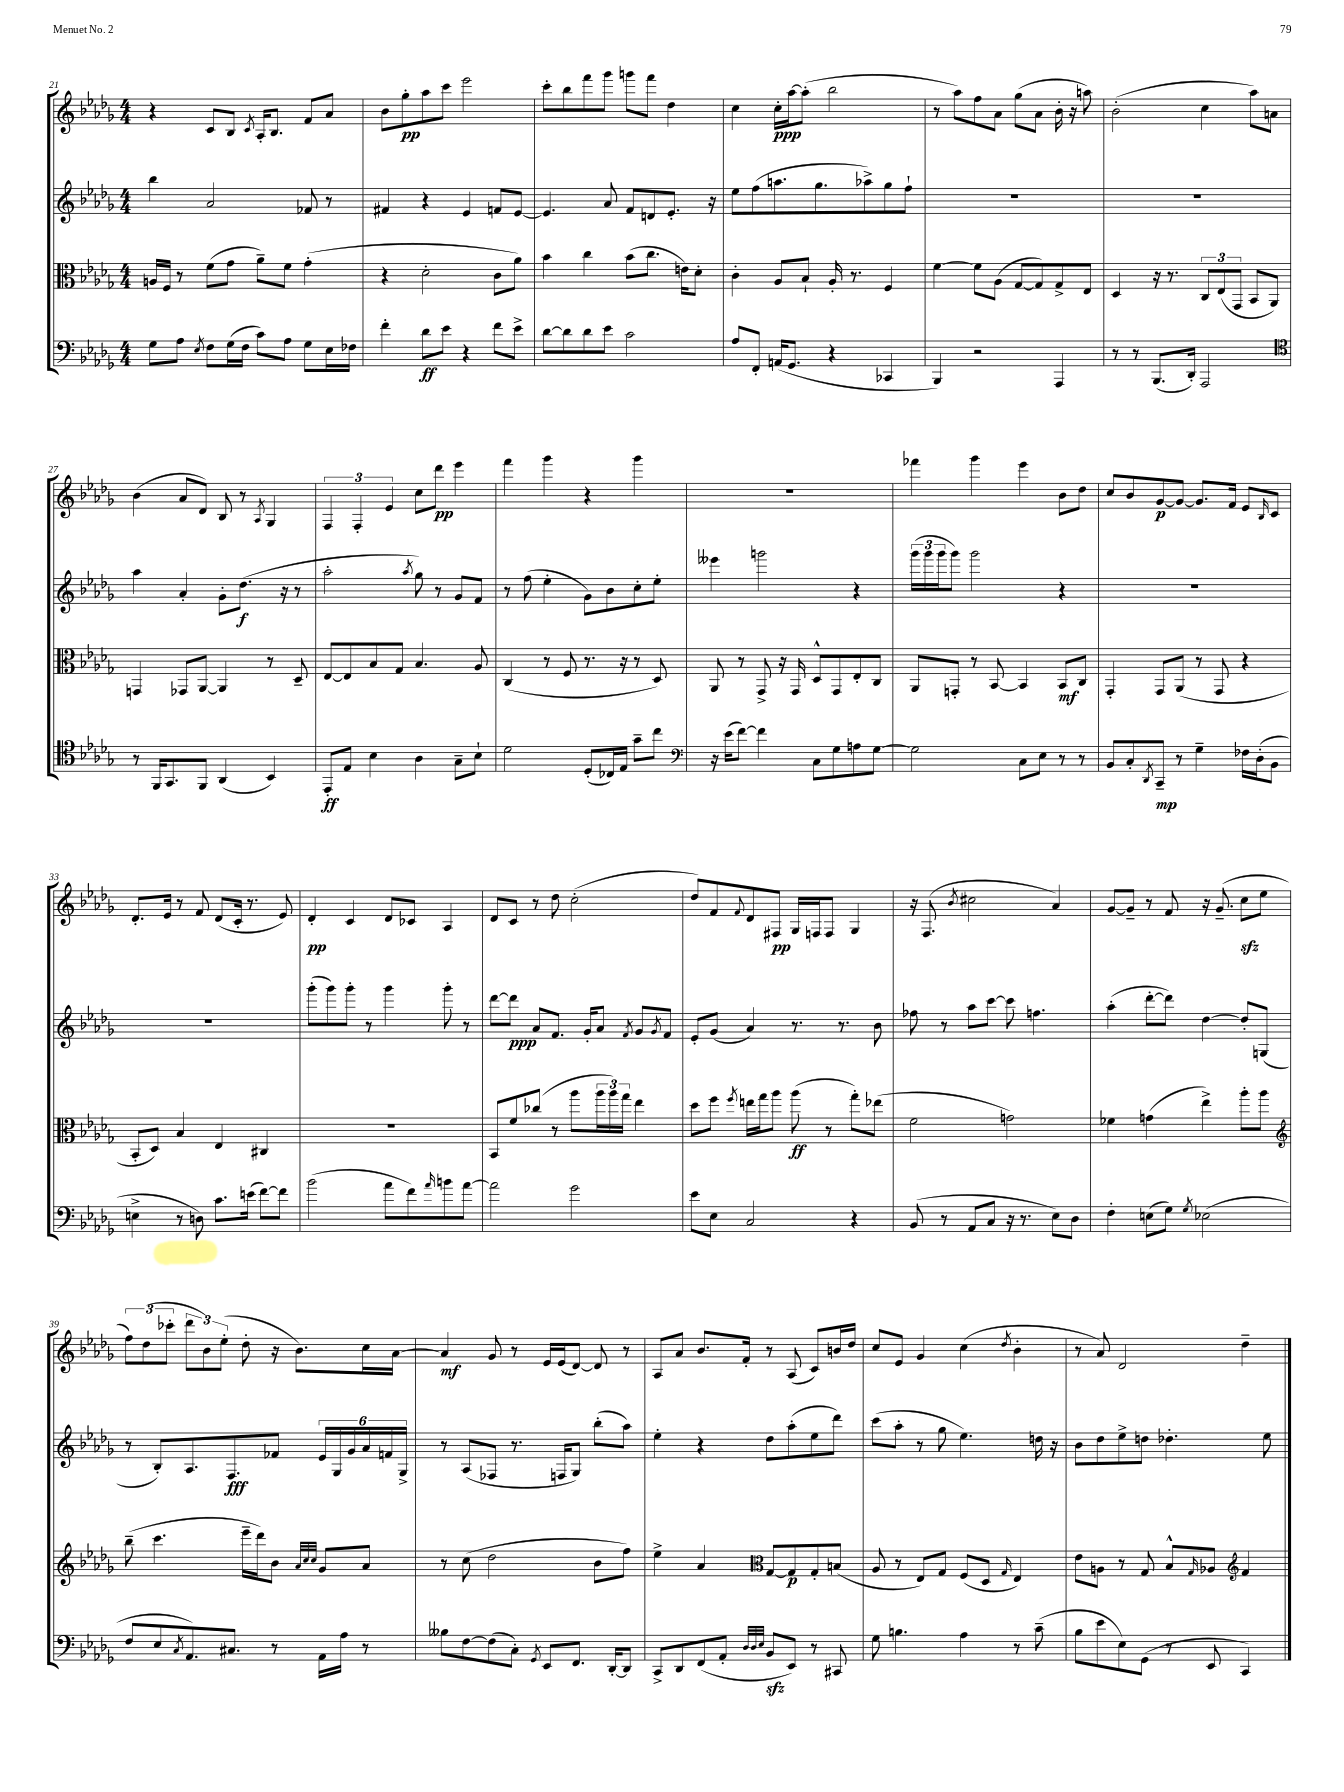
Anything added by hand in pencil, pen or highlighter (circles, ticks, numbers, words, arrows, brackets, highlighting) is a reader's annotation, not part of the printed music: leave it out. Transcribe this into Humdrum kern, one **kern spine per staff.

**kern	**kern	**kern	**kern
*staff4	*staff3	*staff2	*staff1
*clefF4	*clefC3	*clefG2	*clefG2
*k[b-e-a-d-g-]	*k[b-e-a-d-g-]	*k[b-e-a-d-g-]	*k[b-e-a-d-g-]
*M4/4	*M4/4	*M4/4	*M4/4
8G-	16A	4bb-	4r
.	16F	.	.
8A-	8r	.	.
8qE-	.	.	.
8F	(8f	2a-	8c
(16G-	8g-	.	8B-
16F	.	.	.
.	.	.	8qc
8c)	8a-~)	.	16A-'
.	.	.	8.B-
8A-	8f	.	.
8G-	(4g-'	8f-	8f
16E-	.	8r	8a-
16F-	.	.	.
=	=	=	=
4f'	4r	4f#	8b-
.	.	.	8gg-'
8d-	2d-'	4r	8aa-
8e-	.	.	8ccc
4r	.	4e-	2eee-
8f	8c	8f	.
8e-^	8a-)	[8e-	.
=	=	=	=
[8d-	4b-	4.e-]	8ccc'
8d-]	.	.	8bb-
8d-	4cc	.	8fff
8e-	.	8a-	8ggg-
2c	(8b-	8f	8ggg
.	8.cc	8d	8fff
.	.	8.e-'	4dd-
.	16e)	.	.
.	8d-'	.	.
.	.	16r	.
=	=	=	=
8A-	4c'	8ee-	4cc
8FF'	.	(8ff	.
(16AA	8A-	8.aa	16cc'
8.GG-	.	.	[16aa-
.	8B-`	.	(8aa-']
.	.	8.gg-	.
4r	16A-'	.	2bb-
.	8.r	.	.
.	.	8aa-^)	.
4CC-	4F	8gg-	.
.	.	8ff`	.
=	=	=	=
4BBB-)	[4f	1r	8r
.	.	.	8aa-)
2r	8f]	.	8ff
.	(8A-	.	8a-
.	[8G-	.	(8gg-
.	8G-])	.	8a-
4AAA-	8G-^	.	16b-'
.	.	.	16r
.	8E-	.	8aa)
=	=	=	=
8r	4D-	1r	(2b-'
8r	.	.	.
(8.BBB-	16r	.	.
.	8.r	.	.
16DD-')	.	.	.
2AAA-	12C	.	4cc
.	(12E-	.	.
.	12GG-	.	.
.	8BB-	.	8aa-)
.	8AA-)	.	8a
=	=	=	=
*clefC4	*	*	*
8r	4GG	4aa-	(4b-
16FF	.	.	.
8.GG-	.	.	.
.	8GG-	4a-'	8a-
8FF	[8AA-	.	8d-)
(4AA-	4AA-]	8g-'	8B-
.	.	(8.dd-	8r
.	.	.	8qA-
4BB-)	8r	.	4G-
.	.	16r	.
.	8D-~	8r	.
=	=	=	=
8EE-'	[8E-	2aa-'	6F
8E-	8E-]	.	.
.	.	.	6F'
4B-	8B-	.	.
.	.	.	6e-
.	8G-	.	.
.	.	8qaa-	.
4A-	4.B-	8gg-)	8cc
.	.	8r	8ddd-
8G-~	.	8g-	4eee-
8B-`	8A-	8f	.
=	=	=	=
2d-	(4C	8r	4fff
.	.	(8ff	.
.	8r	4ee-'	4ggg-
.	8F	.	.
(8D-'	8.r	8g-)	4r
16C-)	.	8b-	.
16E-	16r	.	.
8g-~	8r	8cc'	4ggg-
8cc	8D-)	8ee-'	.
=	=	=	=
*clefF4	*	*	*
16r	8AA-	4eee--	1r
(16e-	.	.	.
[8f)	8r	.	.
4f]	8GG-^	2ggg	.
.	16r	.	.
.	16GG-	.	.
8C	8D-^^	.	.
8G-	8GG-	.	.
8A	8E-'	4r	.
[8G-	8C	.	.
=	=	=	=
2G-]	8AA-	(24ggg-	4fff-
.	.	24ggg-	.
.	.	24ggg-	.
.	8GG'	8ggg-)	.
.	8r	2ggg-	4ggg-
.	[8BB-	.	.
8C	4BB-]	.	4eee-
8E-	.	.	.
8r	8BB-	4r	8b-
8r	8C	.	8dd-
=	=	=	=
8BB-	4GG-'	1r	8cc
8C'	.	.	8b-
8qDD-	.	.	.
8CC~	8GG-	.	[8g-
8r	(8AA-	.	8g-_
4G-~	8r	.	8.g-]
.	8GG-	.	.
.	.	.	16f
16F-	4r	.	8e-
(16D-'	.	.	.
.	.	.	16qqB-
8BB-	.	.	8c
=	=	=	=
4E^	8BB-'	1r	8.d-'
.	8D-)	.	.
.	.	.	16e-
8r	4B-	.	8r
8D)	.	.	8f
8.c	4E-	.	(8d-
.	.	.	16c'
(16e	.	.	8.r
[8f)	4C#	.	.
8f]	.	.	8e-)
=	=	=	=
(2b-	1r	(8ggg-'	4d-'
.	.	8ggg-)	.
.	.	8ggg-'	4c
.	.	8r	.
8a-	.	4ggg-	8d-
8f)	.	.	8c-
16qqa-	.	.	.
8b	.	8ggg-'	4A-
[8a-	.	8r	.
=	=	=	=
2a-]	8BB-	[8ddd-	8d-
.	8f	8ddd-]	8c
.	(8cc-	8a-	8r
.	8r	8.f	8dd-
2g-	8aa-	.	(2cc'
.	.	16g-'	.
.	24aa-	8a-	.
.	24aa-)	.	.
.	24gg-	.	.
.	.	8qf	.
.	4ee-	8g-	.
.	.	8qg-	.
.	.	8f	.
=	=	=	=
8e-	8dd-	8e-'	8dd-)
8E-	8ff	(8g-	8f
.	8qff	.	8qqf
2C	16ee	4a-)	8d-
.	16gg-	.	.
.	8aa-	.	8F#
.	(8aa-	8.r	16G-
.	.	.	16F
.	8r	.	8F
.	.	8.r	.
4r	8gg-')	.	4G-
.	(8ee-	8b-	.
=	=	=	=
(8BB-	2f	8ff-	16r
.	.	.	(8.F
8r	.	8r	.
.	.	.	8qb-
8AA-	.	8aa-	2cc#
8C	.	[8ccc	.
16r	2g)	8ccc]	.
8.r	.	.	.
.	.	4.ff	.
8E-)	.	.	4a-)
8D-	.	.	.
=	=	=	=
4F'	4f-	(4aa-'	[8g-
.	.	.	8g-~]
(8E	(4g	[8ddd-'	8r
8G-)	.	8ddd-])	8f
8qG-	.	.	.
(2E-	4ee-^)	[4dd-	16r
.	.	.	(8.g-~
.	8aa-'	8dd-']	8cc
.	8aa-	(8G	8ee-
=	=	=	=
*	*clefG2	*	*
8F	(8bb-~	8r	12ff)
.	.	.	(12dd-
8E-	4.ccc	8B-')	.
.	.	.	12ccc-'
8qC	.	.	.
8.AA-)	.	8.A-	12ddd-
.	.	.	12b-)
.	.	.	(12ee-'
8.C#	.	8.F	.
.	16eee-~	.	8dd-'
.	16ddd-)	.	.
8r	8b-	8f-	16r
.	.	.	8.b-)
.	32qqa-	.	.
.	32qqcc	.	.
.	32qqcc	.	.
16AA-	8g-	24e-	.
.	.	24G-	.
16A-	.	.	.
.	.	24g-	.
8r	8a-	24a-	16cc
.	.	24f	.
.	.	.	[16a-
.	.	24G-^	.
=	=	=	=
8B--	8r	8r	4a-]
[8F	(8cc	(8A-	.
(8F]	2dd-	8F-	8g-
8C')	.	8.r	8r
8qGG-	.	.	.
8EE-	.	.	16e-
.	.	16F	(16e-
8.FF	.	8G-)	[8d-)
.	8b-	(8bb-'	8d-]
[16DD-'	.	.	.
8DD-]	8ff)	8aa-)	8r
=	=	=	=
8CC^	4ee-^	4ee-'	8A-
8DD-	.	.	8a-
(8FF	4a-	4r	8.b-
8AA-'	.	.	.
.	.	.	16f'
*	*clefC3	*	*
32qqD-	.	.	.
32qqD-	.	.	.
32qqE-	.	.	.
8BB-	[8G-	8dd-	8r
8EE-)	8G-]	(8aa-'	(8A-
8r	8G-'	8ee-	8c)
8CC#	(8B	8ddd-)	16b
.	.	.	16dd-
=	=	=	=
8G-	8A-	(8ccc	8cc
4.B	8r	8aa-'	8e-
.	8E-)	8r	4g-
.	8G-	8gg-	.
4A-	(8F	4.ee-)	(4cc
.	8D-	.	.
.	16qqG-	.	8qdd-
8r	4E-)	.	4b-'
(8c~	.	16dd	.
.	.	16r	.
=	=	=	=
8B-	8e-	8b-	8r
8e-	8A	8dd-	8a-)
8E-)	8r	8ee-^	2d-
(8GG-	8G-	8dd	.
8r	8B-^^	4.dd-'	.
.	16qqG-	.	.
8EE-	8A-	.	.
*	*clefG2	*	*
4CC)	4f	.	4dd-~
.	.	8ee-	.
==	==	==	==
*-	*-	*-	*-
